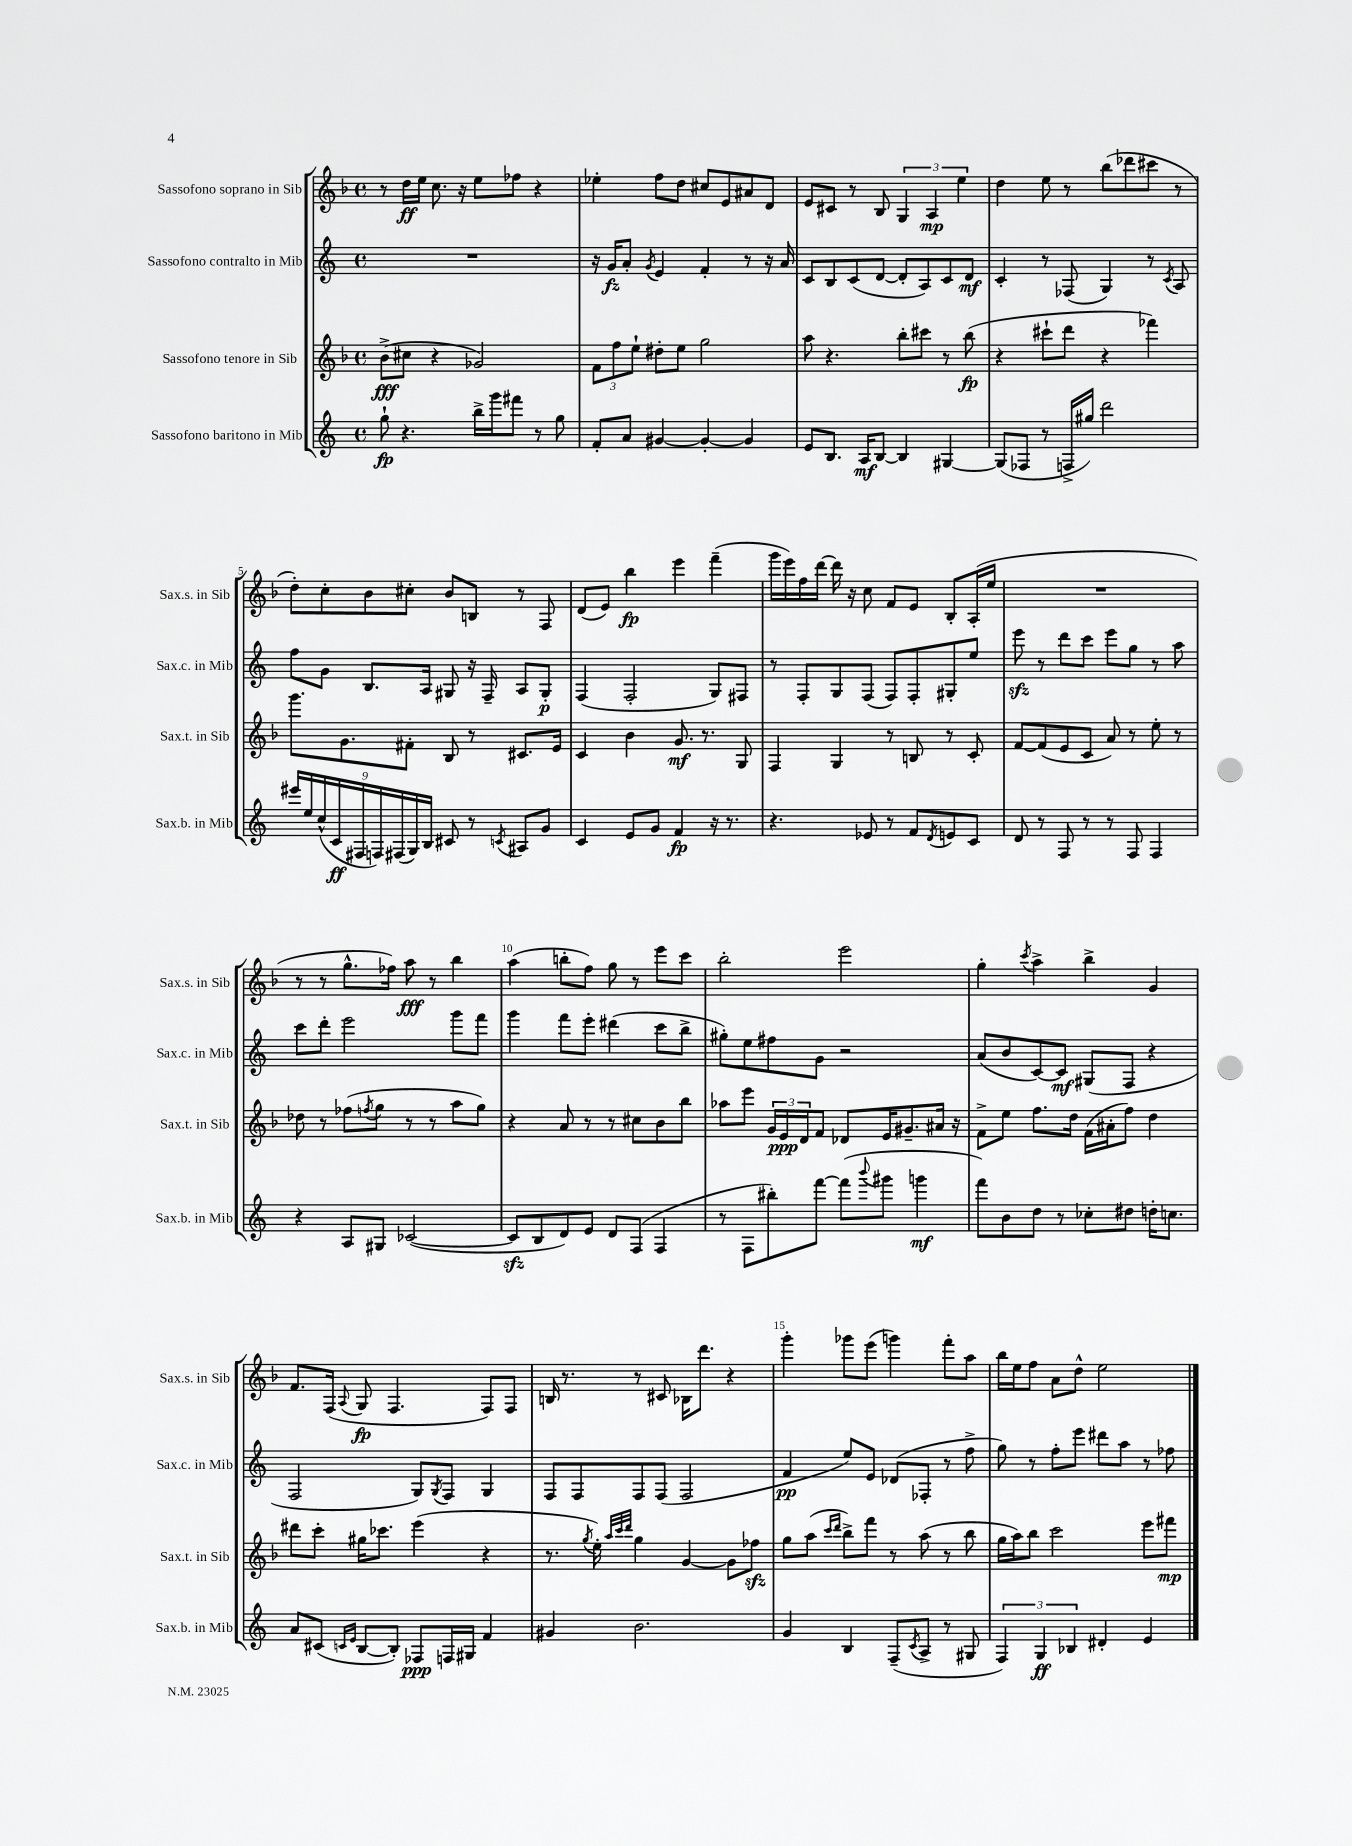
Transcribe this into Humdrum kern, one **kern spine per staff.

**kern	**dynam	**kern	**dynam	**kern	**dynam	**kern	**dynam
*part4	*part4	*part3	*part3	*part2	*part2	*part1	*part1
*staff4	*staff4	*staff3	*staff3	*staff2	*staff2	*staff1	*staff1
*I"Sassofono baritono in Mib	*	*I"Sassofono tenore in Sib	*	*I"Sassofono contralto in Mib	*	*I"Sassofono soprano in Sib	*
*I'Sax.b. in Mib	*	*I'Sax.t. in Sib	*	*I'Sax.c. in Mib	*	*I'Sax.s. in Sib	*
*clefG2	*	*clefG2	*	*clefG2	*	*clefG2	*
*k[]	*	*k[b-]	*	*k[]	*	*k[b-]	*
*M4/4	*	*M4/4	*	*M4/4	*	*M4/4	*
*met(c)	*	*met(c)	*	*met(c)	*	*met(c)	*
=1	=1	=1	=1	=1	=1	=1	=1
8gg`\	fp	(8b-^\L	fff	1r	.	8r	.
4.r	.	8cc#X\J	.	.	.	16dd\LL	ff
.	.	.	.	.	.	16ee\JJ	.
.	.	4r	.	.	.	8.cc\	.
.	.	.	.	.	.	16r	.
16bb^\LL	.	2g-X/)	.	.	.	8ee\L	.
16ggg\J	.	.	.	.	.	.	.
8fff#X\J	.	.	.	.	.	8ff-X\J	.
8r	.	.	.	.	.	4r	.
8gg\	.	.	.	.	.	.	.
=2	=2	=2	=2	=2	=2	=2	=2
8f'/L	.	12f\L	.	16r	.	4ee-X'\	.
.	.	.	.	16g/KL	fz	.	.
.	.	12ff\	.	.	.	.	.
8a/J	.	.	.	8a'/J	.	.	.
.	.	12ee`\J	.	.	.	.	.
.	.	.	.	8qg/	.	.	.
[4g#X/	.	8dd#X'\L	.	4e/	.	8ff\L	.
.	.	8ee\J	.	.	.	8dd\J	.
4g#'/_	.	2gg\	.	4f'/	.	8cc#X/L	.
.	.	.	.	.	.	8e/	.
4g#/]	.	.	.	8r	.	8a#X/	.
.	.	.	.	16r	.	8d/J	.
.	.	.	.	16a/	.	.	.
=3	=3	=3	=3	=3	=3	=3	=3
8e/L	.	8aa\	.	8c/L	.	8e/L	.
8.B/J	.	4.r	.	8B/	.	8c#X/J	.
.	.	.	.	(8c/	.	8r	.
16A/KL	mf	.	.	.	.	.	.
[8B/J	.	.	.	[8d/J	.	8B-/	.
4B/]	.	8bb-'\L	.	8d'/L]	.	6G/	.
.	.	8ccc#X\J	.	8A/)	.	.	.
.	.	.	.	.	.	6A/	mp
[4G#X/	.	8r	.	8c/	.	.	.
.	.	.	.	.	.	6ee\	.
.	.	(8bb-\	fp	8d/J	mf	.	.
=4	=4	=4	=4	=4	=4	=4	=4
(8G#/L]	.	4r	.	4c'/	.	4dd\	.
8F-X/J	.	.	.	.	.	.	.
8r	.	8ccc#X`\L	.	8r	.	8ee\	.
16Fn^/LL	.	8ddd\J	.	(8F-X/	.	8r	.
16gg#X/JJ)	.	.	.	.	.	.	.
2ddd\	.	4r	.	4G/)	.	(8bb-\L	.
.	.	.	.	.	.	8ddd-X\	.
.	.	4fff-X\)	.	8r	.	8ccc#X\J	.
.	.	.	.	8qc/	.	.	.
.	.	.	.	8A/	.	8r	.
!!LO:LB:g=z
=5	=5	=5	=5	=5	=5	=5	=5
18eee#X/LL	.	8.ggg\L	.	8ff\L	.	8dd'\L)	.
18ee/	.	.	.	.	.	.	.
(18cc^^/	.	.	.	.	.	.	.
.	.	.	.	8g\J	.	8cc'\	.
18c/	ff	.	.	.	.	.	.
.	.	8.g\	.	.	.	.	.
18F#X/	.	.	.	.	.	.	.
.	.	.	.	8.B/L	.	8b-\	.
18Fn/)	.	.	.	.	.	.	.
(18F#X/	.	.	.	.	.	.	.
.	.	8f#X'\J	.	.	.	8cc#X'\J	.
18G/)	.	.	.	.	.	.	.
.	.	.	.	16A/Jk	.	.	.
18B/JJ	.	.	.	.	.	.	.
8c#X/	.	8B-/	.	8G#X/	.	8b-/L	.
8r	.	8r	.	16r	.	8Bn/J	.
.	.	.	.	16F~/	.	.	.
8qcn/	.	.	.	.	.	.	.
8A#X/L	.	8.c#X/L	.	8A/L	.	8r	.
8g/J	.	.	.	8G#'/J	p	8F/	.
.	.	16e/Jk	.	.	.	.	.
=6	=6	=6	=6	=6	=6	=6	=6
4c/	.	4c/	.	(4F/	.	(8d/L	.
.	.	.	.	.	.	8e/J)	.
8e/L	.	4b-\	.	2F'/	.	4bb-\	fp
8g/J	.	.	.	.	.	.	.
4f/	fp	8.g/	mf	.	.	4eee\	.
.	.	8.r	.	.	.	.	.
16r	.	.	.	8G/L)	.	(4fff~\	.
8.r	.	.	.	.	.	.	.
.	.	8G/	.	8F#X/J	.	.	.
=7	=7	=7	=7	=7	=7	=7	=7
4.r	.	4F/	.	8r	.	16ggg\LL	.
.	.	.	.	.	.	16eee\)	.
.	.	.	.	8F'/L	.	16ff\	.
.	.	.	.	.	.	[16ddd\JJ	.
.	.	4G/	.	8G/	.	16ddd\]	.
.	.	.	.	.	.	16r	.
8e-X/	.	.	.	(8F/J	.	8cc\	.
8r	.	8r	.	8F/L)	.	8f/L	.
8f/L	.	8Bn/	.	8F'/	.	8e/J	.
8qd/	.	.	.	.	.	.	.
8en/	.	8r	.	8G#X'/	.	8B-'/L	.
8c/J	.	8c'/	.	8ee/J	.	(16A'/L	.
.	.	.	.	.	.	16ee/JJ	.
=8	=8	=8	=8	=8	=8	=8	=8
8d/	.	[8f/L	.	8eeezz\	.	1r	.
8r	.	(8f/]	.	8r	.	.	.
8F/	.	8e/	.	8ddd\L	.	.	.
8r	.	8c/J	.	8ccc\J	.	.	.
8r	.	8a/)	.	8eee\L	.	.	.
8F/	.	8r	.	8gg\J	.	.	.
4F/	.	8ee'\	.	8r	.	.	.
.	.	8r	.	8aa\	.	.	.
!!LO:LB:g=z
=9	=9	=9	=9	=9	=9	=9	=9
4r	.	8dd-X\	.	8ccc\L	.	8r	.
.	.	8r	.	8ddd'\J	.	8r	.
8A/L	.	(8ff-X\L	.	2eee\	.	8.gg^^\L	.
.	.	8qffn/	.	.	.	.	.
8G#X/J	.	8gg\J	.	.	.	.	.
.	.	.	.	.	.	16ff-X\Jk)	.
([2c-X/	.	8r	.	.	.	8aa\	fff
.	.	8r	.	.	.	8r	.
.	.	8aa\L	.	8ggg\L	.	4bb-\	.
.	.	8gg\J)	.	8fff\J	.	.	.
=10	=10	=10	=10	=10	=10	=10	=10
8c-zz/L]	.	4r	.	4ggg\	.	(4aa\	.
8B/	.	.	.	.	.	.	.
8d/)	.	8a/	.	8fff\L	.	8bbn'\L	.
8e/J	.	8r	.	8eee'\J	.	8ff\J)	.
8d/L	.	8r	.	(4ddd#X\	.	8gg\	.
(8F/J	.	8cc#X\L	.	.	.	8r	.
4F/	.	8b-\	.	8ccc\L	.	8eee\L	.
.	.	8bb-\J	.	8bb^\J	.	8ccc\J	.
=11	=11	=11	=11	=11	=11	=11	=11
8r	.	8aa-X\L	.	8gg#X'\L)	.	2bb-'\	.
8F\L	.	8eee\J	.	8ee\	.	.	.
8bb#X'\)	.	24g/LL	.	8ff#X\	.	.	.
.	.	24e/	ppp	.	.	.	.
.	.	24d/J	.	.	.	.	.
[8fff\J	.	8f/J	.	8g\J	.	.	.
(8fff\L]	.	8d-X/L	.	2r	.	2eee\	.
8qqbbb/	.	.	.	.	.	.	.
8ggg#X\J	.	16e/K	.	.	.	.	.
.	.	8.g#X~/	.	.	.	.	.
4gggn\	mf	.	.	.	.	.	.
.	.	16a#X/Jk	.	.	.	.	.
.	.	16r	.	.	.	.	.
=12	=12	=12	=12	=12	=12	=12	=12
8fff\L)	.	8f^\L	.	(8a/L	.	4gg'\	.
8b\	.	8ee\J	.	8b/	.	.	.
.	.	.	.	.	.	8qccc/	.
8dd\J	.	8.ff\L	.	[8c/)	.	4aa^\	.
8r	.	.	.	8c/J]	mf	.	.
.	.	16dd\Jk	.	.	.	.	.
8cc-X'\L	.	(16f\LL	.	(8G#X/L	.	4bb-^\	.
.	.	16a#X'\J	.	.	.	.	.
8dd#X\J	.	8ff\J)	.	8F/J	.	.	.
16ddn'\KL	.	4dd\	.	4r	.	4g/	.
8.ccn\J	.	.	.	.	.	.	.
!!LO:LB:g=z
=13	=13	=13	=13	=13	=13	=13	=13
8a/L	.	8ddd#X\L	.	2F/	.	8.f/L	.
(8c#X/J	.	8ccc'\J	.	.	.	.	.
.	.	.	.	.	.	(16F/Jk	.
16qqcn/LL	.	.	.	.	.	.	.
16qqe/JJ	.	.	.	.	.	8qqA/	.
[8B/L	.	16gg#X\KL	.	.	.	8G/	fp
.	.	8.ccc-X\J	.	.	.	.	.
8B'/J])	.	.	.	.	.	4.F/	.
8F-X/L	ppp	(4eee\	.	8G/L)	.	.	.
.	.	.	.	8qG/	.	.	.
16Fn/L	.	.	.	8F/J	.	.	.
16G#X/JJ	.	.	.	.	.	.	.
4f/	.	4r	.	4G/	.	8F/L)	.
.	.	.	.	.	.	8F/J	.
=14	=14	=14	=14	=14	=14	=14	=14
4g#X/	.	8.r	.	8F/L	.	16Bn/	.
.	.	.	.	.	.	8.r	.
.	.	.	.	8F/	.	.	.
.	.	8qgg/	.	.	.	.	.
.	.	16ee'\)	.	.	.	.	.
.	.	32qqaa/LLL	.	.	.	.	.
.	.	32qqccc/	.	.	.	.	.
.	.	32qqddd/JJJ	.	.	.	.	.
2.b\	.	4gg\	.	8F/	.	8r	.
.	.	.	.	(8F/J	.	8c#X/	.
.	.	[4g/	.	2F/	.	16B-X\KL	.
.	.	.	.	.	.	8.ddd\J	.
.	.	8g\L]	.	.	.	4r	.
.	.	8ff-Xzz\J	.	.	.	.	.
=15	=15	=15	=15	=15	=15	=15	=15
4g/	.	8gg\L	.	4f/	pp	4ggg'\	.
.	.	(8aa\J	.	.	.	.	.
.	.	16qqccc/LL	.	.	.	.	.
.	.	16qqddd/JJ	.	.	.	.	.
4B/	.	8bb-^\L)	.	8ee/L)	.	8ggg-X\L	.
.	.	8fff\J	.	8e/J	.	(8eee\J	.
(8F~/L	.	8r	.	(8d-X/L	.	4gggn\)	.
8qc/	.	.	.	.	.	.	.
8A^/J	.	(8aa\	.	8F-X'/J	.	.	.
8r	.	8r	.	8r	.	8fff'\L	.
8G#X/	.	8bb-\	.	8ff^\	.	8aa\J	.
=16	=16	=16	=16	=16	=16	=16	=16
6F/)	.	16gg\LL	.	8gg\)	.	16bb-\LL	.
.	.	16aa\J)	.	.	.	16ee\J	.
.	.	8bb-\J	.	8r	.	8ff\J	.
6G/	ff	.	.	.	.	.	.
.	.	2ccc\	.	8ff'\L	.	8a\L	.
6B-X/	.	.	.	.	.	.	.
.	.	.	.	8eee\J	.	8dd^^\J	.
4d#X'/	.	.	.	8ddd#X\L	.	2ee\	.
.	.	.	.	8aa\J	.	.	.
4e/	.	8eee\L	.	8r	.	.	.
.	.	8fff#X\J	mp	8ff-X\	.	.	.
==	==	==	==	==	==	==	==
*-	*-	*-	*-	*-	*-	*-	*-
